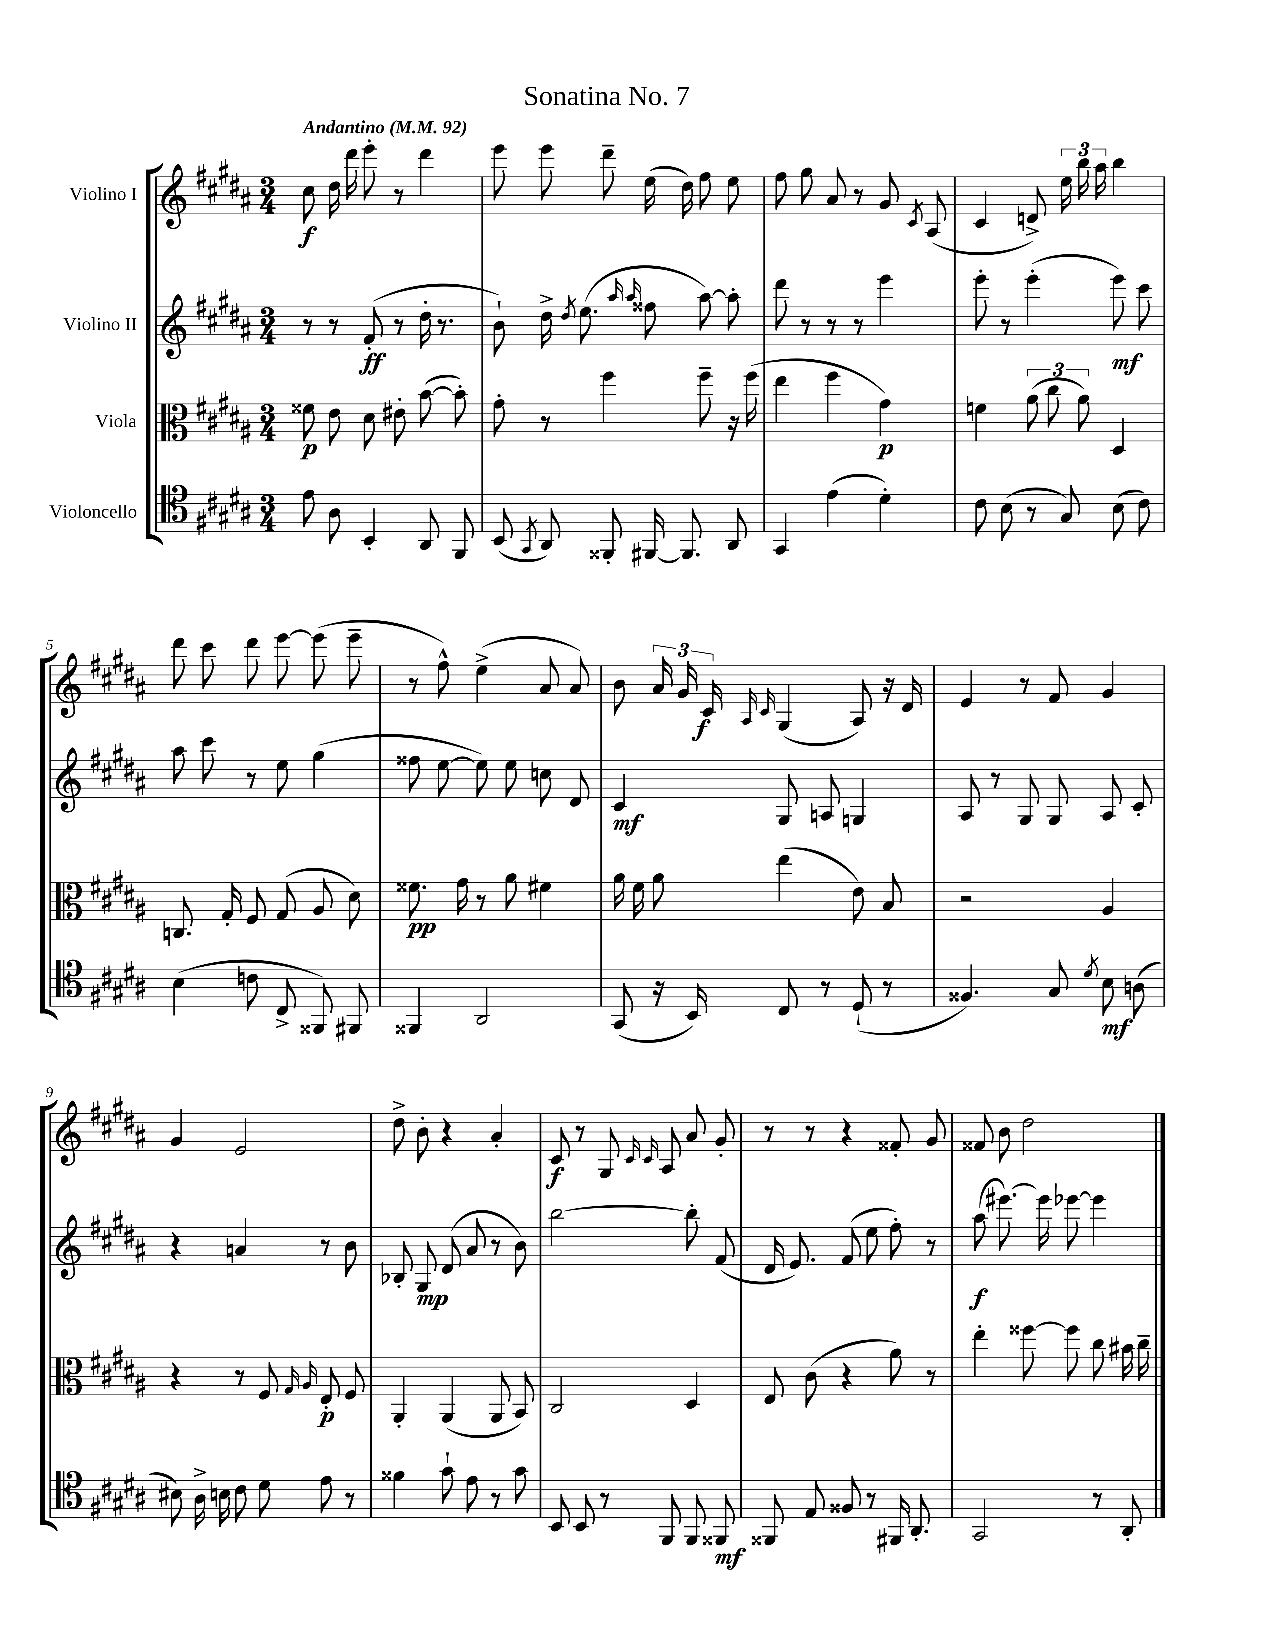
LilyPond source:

\header { title = "Sonatina No. 7" }
<<
\new StaffGroup <<
\new Staff = "s0" \with { instrumentName = "Violino I" } {
    \clef treble \key b \major \numericTimeSignature \time 3/4 \tempo "Andantino" 4 = 92
    \autoBeamOff cis''8\f dis''16 dis'''16 e'''8-. r8 dis'''4 |
    e'''8 e'''8 dis'''8-- e''16( dis''16) fis''8 e''8 |
    fis''8 gis''8 ais'8 r8 gis'8 \acciaccatura { cis'8 } ais8( |
    cis'4 d'8->) \tuplet 3/2 { e''16 b''16 ais''16 } b''4 |
    dis'''8 cis'''8 dis'''8 e'''8~ e'''8( e'''8-- |
    r8 fis''8-^) e''4->( ais'8 ais'8) |
    b'8 \tuplet 3/2 { ais'16 gis'16 cis'16\f } \grace { ais16 cis'16 } gis4( ais8) r16 dis'16 |
    e'4 r8 fis'8 gis'4 |
    gis'4 e'2 |
    dis''8-> b'8-. r4 ais'4-. |
    cis'8\f r8 gis8 \grace { cis'16 cis'16 } ais8 ais'8 gis'8-. |
    r8 r8 r4 fisis'8-. gis'8 |
    fisis'8 b'8 dis''2 \bar "|." |
}
\new Staff = "s1" \with { instrumentName = "Violino II" } {
    \clef treble \key b \major \numericTimeSignature \time 3/4
    \autoBeamOff r8 r8 fis'8-.\ff( r8 dis''16-. r8. |
    b'8-!) dis''16-> \acciaccatura { dis''8 } e''8.( \grace { ais''16 ais''16 } fisis''8 ais''8~) ais''8-. |
    dis'''8 r8 r8 r8 e'''4 |
    e'''8-. r8 e'''4-.( e'''8\mf) cis'''8 |
    ais''8 cis'''8 r8 e''8 gis''4( |
    fisis''8 e''8~ e''8) e''8 c''8 dis'8 |
    cis'4\mf gis8 a8 g4 |
    ais8 r8 gis8 gis8 ais8 cis'8-. |
    r4 a'4 r8 b'8 |
    bes8-. gis8\mp dis'8( ais'8 r8 b'8) |
    b''2~ b''8-. fis'8( |
    dis'16 e'8.) fis'8( e''8 fis''8-.) r8 |
    ais''8\f( eis'''8.~) eis'''16 ees'''8~ ees'''4 \bar "|." |
}
\new Staff = "s2" \with { instrumentName = "Viola" } {
    \clef alto \key b \major \numericTimeSignature \time 3/4
    \autoBeamOff fisis'8\p e'8 dis'8 eis'8-. b'8~( b'8-.) |
    gis'8-. r8 fis''4 fis''8-- r16 fis''16( |
    e''4 fis''4 gis'4\p) |
    f'4 \tuplet 3/2 { ais'8( cis''8 ais'8) } dis4 |
    c8. gis16-. fis8 gis8( ais8 dis'8) |
    fisis'8.\pp gis'16 r8 ais'8 fis'4 |
    ais'16 fis'16 ais'8 e''4( e'8) b8 |
    r2 ais4 |
    r4 r8 fis8 \grace { gis16 ais16 } e8-.\p fis8 |
    ais,4-. ais,4( ais,8 b,8) |
    cis2 dis4 |
    e8 cis'8( r4 ais'8) r8 |
    e''4-. fisis''8~ fisis''8 cis''8 bis'16 cis''16-- \bar "|." |
}
\new Staff = "s3" \with { instrumentName = "Violoncello" } {
    \clef tenor \key b \major \numericTimeSignature \time 3/4
    \autoBeamOff e'8 ais8 b,4-. ais,8 fis,8 |
    b,8( \acciaccatura { gis,8 } ais,8) fisis,8-. fis,16~ fis,8. ais,8 |
    gis,4 e'4( dis'4-.) |
    cis'8 b8( r8 gis8) b8( cis'8) |
    b4( c'8 cis8-> fisis,8) fis,8 |
    fisis,4 ais,2 |
    gis,8( r16 b,16) cis8 r8 dis8-!( r8 |
    fisis4.) gis8 \acciaccatura { dis'8 } b8\mf a8( |
    bis8) ais16-> b16 cis'8 dis'8 e'8 r8 |
    fisis'4 gis'8-! e'8 r8 gis'8 |
    b,8 b,8 r8 fis,8 fis,8 fisis,8\mf |
    fisis,8 e8 fisis8 r8 fis,16 ais,8.-. |
    gis,2 r8 ais,8-. \bar "|." |
}
>>
>>
